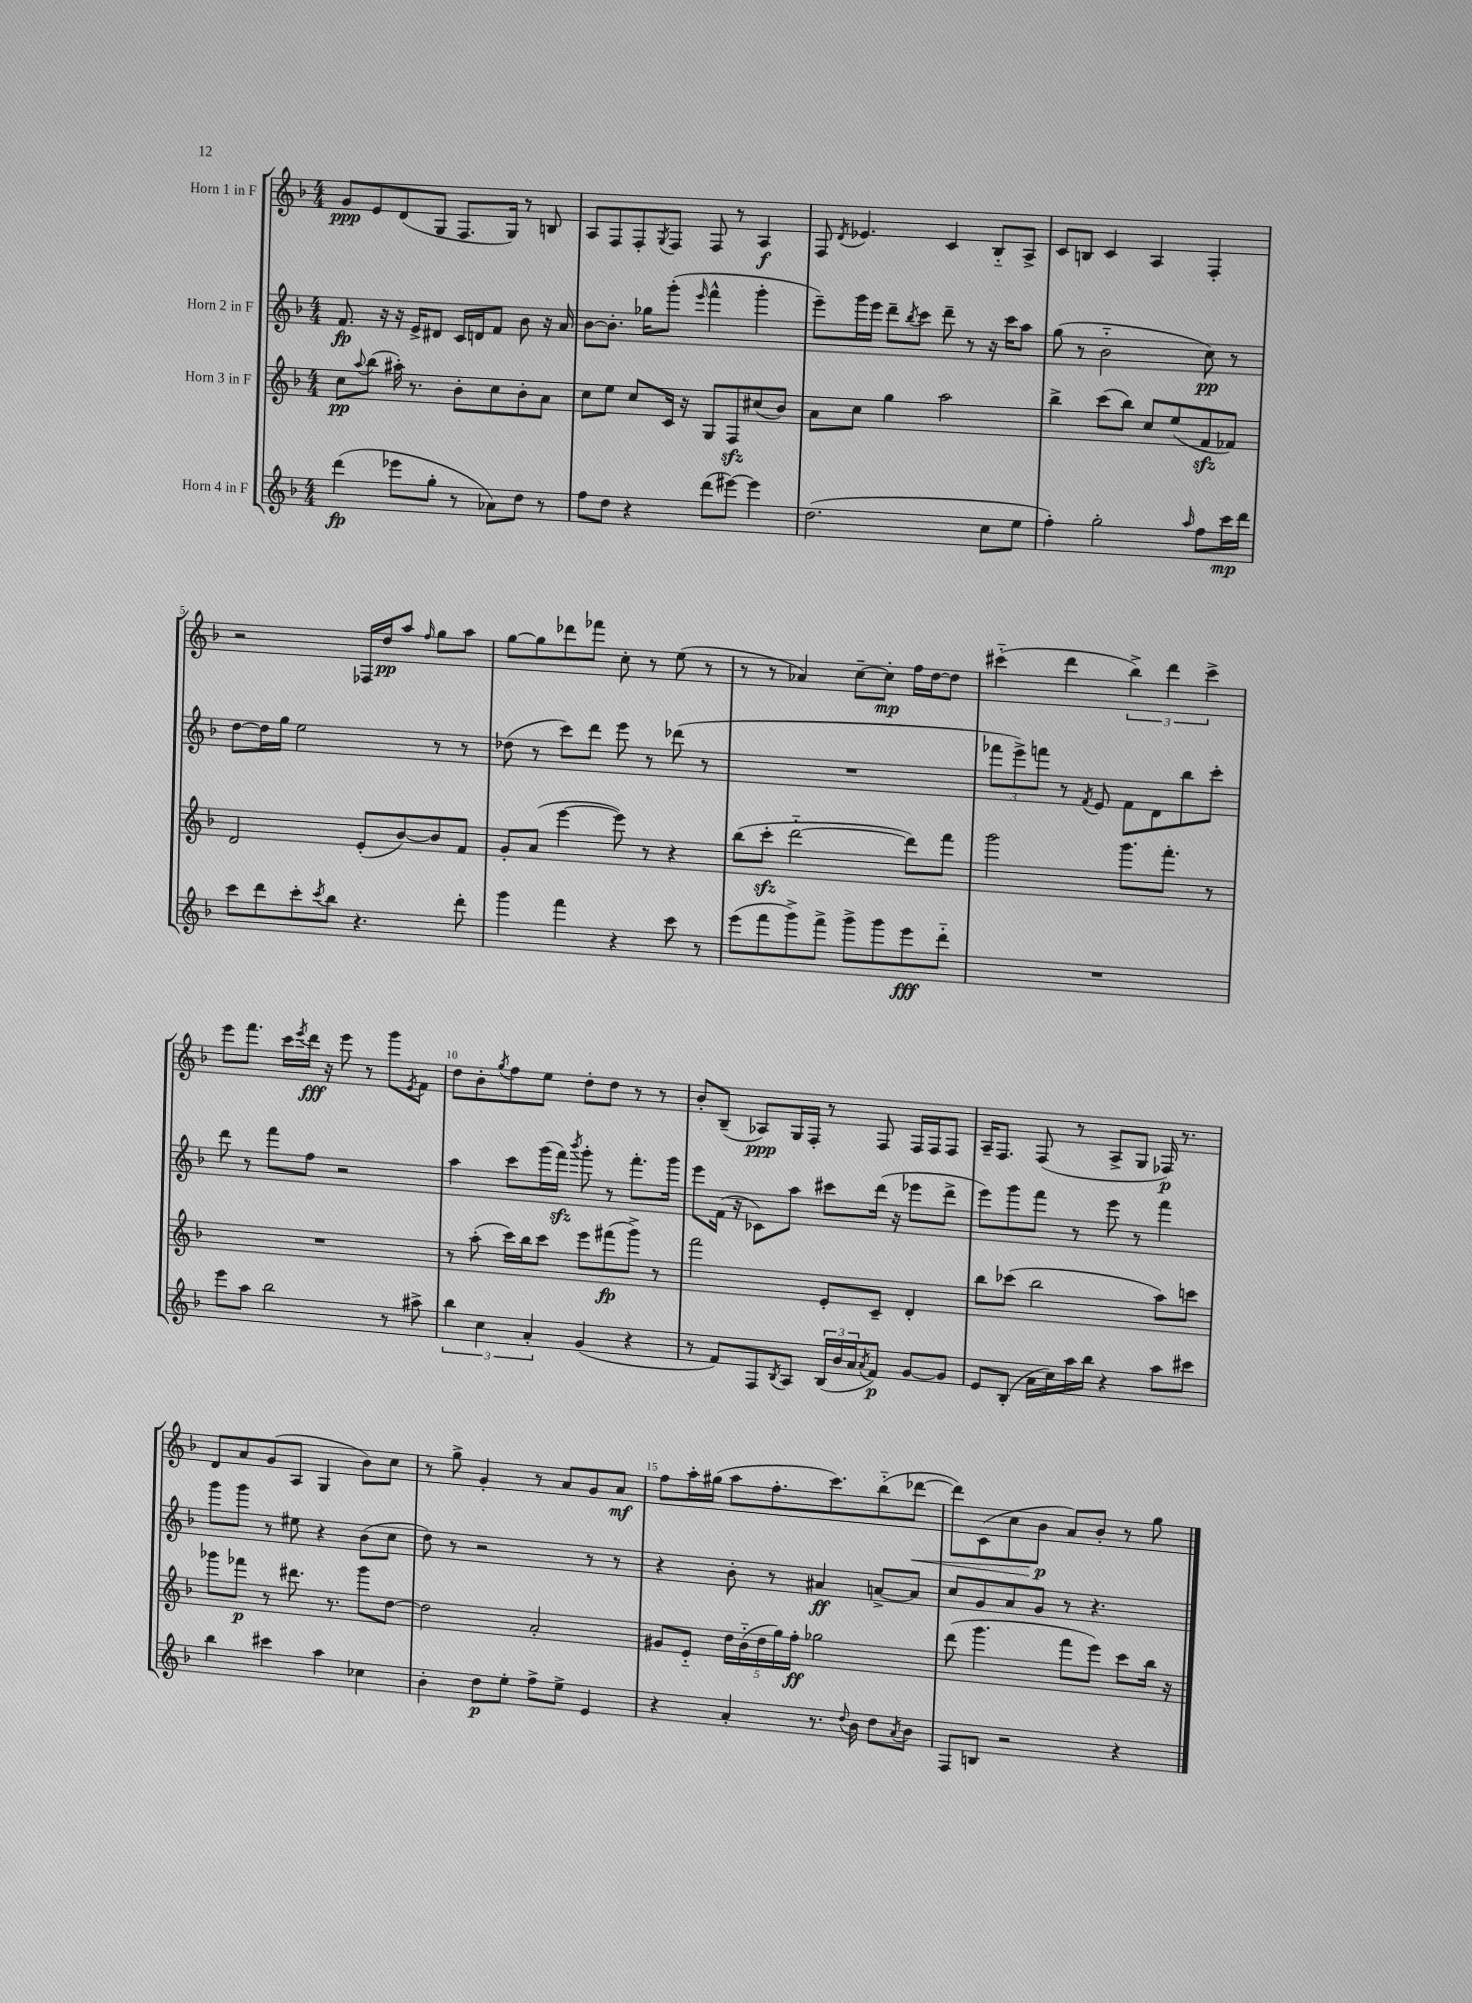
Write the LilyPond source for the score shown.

<<
\new StaffGroup <<
\new Staff = "s0" \with { instrumentName = "Horn 1 in F" } {
    \clef treble \key f \major \numericTimeSignature \time 4/4
    g'8\ppp e'8 d'8( g8 f8. g16) r8 b8 |
    a8 f8 f8-. \acciaccatura { g8 } f8 f8 r8 a4\f |
    f8 \acciaccatura { d'8 } ees'4. c'4 bes8-_ a8-> |
    c'8 b8 c'4 a4 f4-. |
    r2 fes16 d''16\pp a''8 \grace { f''16 } g''8 a''8 |
    g''8~ g''8 des'''8 fes'''8 c''8-. r8 e''8( r8 |
    r8 r8 aes'4) c''8~-- c''8-.\mp f''16 d''16~ d''8 |
    cis'''4-_( d'''4 \tuplet 3/2 { bes''4->) d'''4 cis'''4-> } |
    e'''8 f'''8. c'''16 \acciaccatura { e'''8 } d'''16\fff r16 e'''8 r8 g'''8 \acciaccatura { e'8 } f'8 |
    d''8 bes'8-. \acciaccatura { g''8 } f''8 e''8 d''8-. d''8 r8 r8 |
    bes'8-. bes8--( aes8\ppp) g16 f16-. r8 f8 f16 f16 f8 |
    a16-- f8. f8( r8 a8-> g8 fes16\p) r8. |
    d'8 a'8 g'8( a8 g4 bes'8) c''8 |
    r8 g''8-> g'4-. r8 a'8 g'8 a'8\mf |
    f''8 a''16-. gis''16( a''8 f''8.-. c'''8.) bes''8-_( des'''8~\< |
    des'''8) c'8( c''8 bes'8\p\! a'8) bes'8-. r8 g''8 \bar "|." |
}
\new Staff = "s1" \with { instrumentName = "Horn 2 in F" } {
    \clef treble \key f \major \numericTimeSignature \time 4/4
    f'8.\fp r16 r16 e'16-> dis'8 c'16 d'16 f'8 bes'8 r16 a'16 |
    bes'8~ bes'8.-. ges''16 g'''8-.( \grace { e'''16 } f'''4-^ g'''4-. |
    e'''8--) g'''16 e'''16 d'''8-- \acciaccatura { bes''8 } c'''8 d'''8-- r8 r16 c'''16 a''8 |
    g''8( r8 bes'2-_ c''8\pp) r8 |
    d''8~ d''16 g''16 e''2 r8 r8 |
    des''8( r8 c'''8) d'''8 e'''8 r8 des'''8( r8 |
    R1 |
    \tuplet 3/2 { fes'''8 e'''8->) f'''8 } r8 \acciaccatura { f'8 } e'8 f'8 d'8 bes''8 c'''8-. |
    d'''8 r8 f'''8 f''8 r2 |
    a''4 c'''8 g'''16( f'''16\sfz) \acciaccatura { bes'''8 } g'''8-. r8 f'''8.-. g'''16 |
    e'''8 f'16( r16 ces'8) a''8 cis'''8 d'''16( r16 ees'''8 d'''8-> |
    e'''8) g'''8 f'''8 r8 e'''8 r8 f'''4 |
    g'''8 g'''8 r8 eis''8 r4 bes'8( c''8 |
    d''8) r8 r2 r8 r8 |
    r4 bes'8-. r8 ais'4\ff a'8~-> a'8 |
    c''8 g'8 a'8 g'8 r8 r4. \bar "|." |
}
\new Staff = "s2" \with { instrumentName = "Horn 3 in F" } {
    \clef treble \key f \major \numericTimeSignature \time 4/4
    c''8\pp \appoggiatura { a''8 } bes''8( ais''16-.) r8. bes'8-. c''8 bes'8-. a'8 |
    c''8 e''8 c''8 c'16 r16 g8 f8\sfz cis''8( bes'8) |
    a'8 c''8 g''4 a''2 |
    bes''4-> c'''8( bes''8) c''8 e''8( f'8\sfz fes'8) |
    d'2 e'8-.( bes'8~) bes'8 f'8 |
    g'8-. a'8( e'''4~ e'''8) r8 r4 |
    bes''8( c'''8-.\sfz d'''2~-_ d'''8) f'''8 |
    g'''2 g'''8. f'''8.-. r8 |
    R1 |
    r8 a''8-.( c'''16) bes''16 c'''8 e'''8 fis'''8\fp( g'''8->) r8 |
    f'''2 e'8-. c'8-- d'4-. |
    bes''8 ces'''8( bes''2 a''8) c'''8 |
    ges'''8 fes'''8\p r8 dis'''8. r8. ges'''8 d''8~ |
    d''2 a'2-. |
    gis'8 e'8-_ \tuplet 5/4 { d''16 bes'16-_( d''16 g''16) f''16-.\ff } ges''2 |
    d'''8( g'''4. f'''8 e'''8) c'''8 bes''16 r16 \bar "|." |
}
\new Staff = "s3" \with { instrumentName = "Horn 4 in F" } {
    \clef treble \key f \major \numericTimeSignature \time 4/4
    d'''4\fp( ees'''8 g''8-. r8 aes'8) d''8 r8 |
    f''8 d''8 r4 d'''8( eis'''8~) eis'''4 |
    d''2.( c''8 e''8 |
    f''4-.) g''2-. \grace { a''16 } f''8 c'''16\mp d'''16 |
    c'''8 d'''8 c'''8-. \acciaccatura { c'''8 } bes''8 r4. d'''8-. |
    g'''4 f'''4 r4 c'''8 r8 |
    e'''8( f'''8 g'''8->) f'''8-> g'''8-> g'''8 e'''8\fff d'''8-_ |
    R1 |
    e'''8 a''8 bes''2 r8 ais''8-> |
    \tuplet 3/2 { bes''4 c''4 a'4-. } g'4( r4 |
    r8 f'8) f8 \acciaccatura { bes8 } a8 \tuplet 3/2 { bes16( bes'16 a'16 } \acciaccatura { a'8 } f'8\p) g'8~ g'8 |
    e'8 bes8-.( a'16 c''16) a''16 bes''16 r4 a''8 cis'''8 |
    bes''4 cis'''4 a''4 ces''4 |
    bes'4-. d''8\p e''8-. f''8-> e''8-> e'4 |
    r4 a'4-. r8. \appoggiatura { d''8 } bes'16 d''8 \acciaccatura { a'8 } bes'8 |
    f8 b8 r2 r4 \bar "|." |
}
>>
>>
\layout { \context { \Score \override BarNumber.break-visibility = ##(#f #t #t) barNumberVisibility = #(every-nth-bar-number-visible 5) } }
